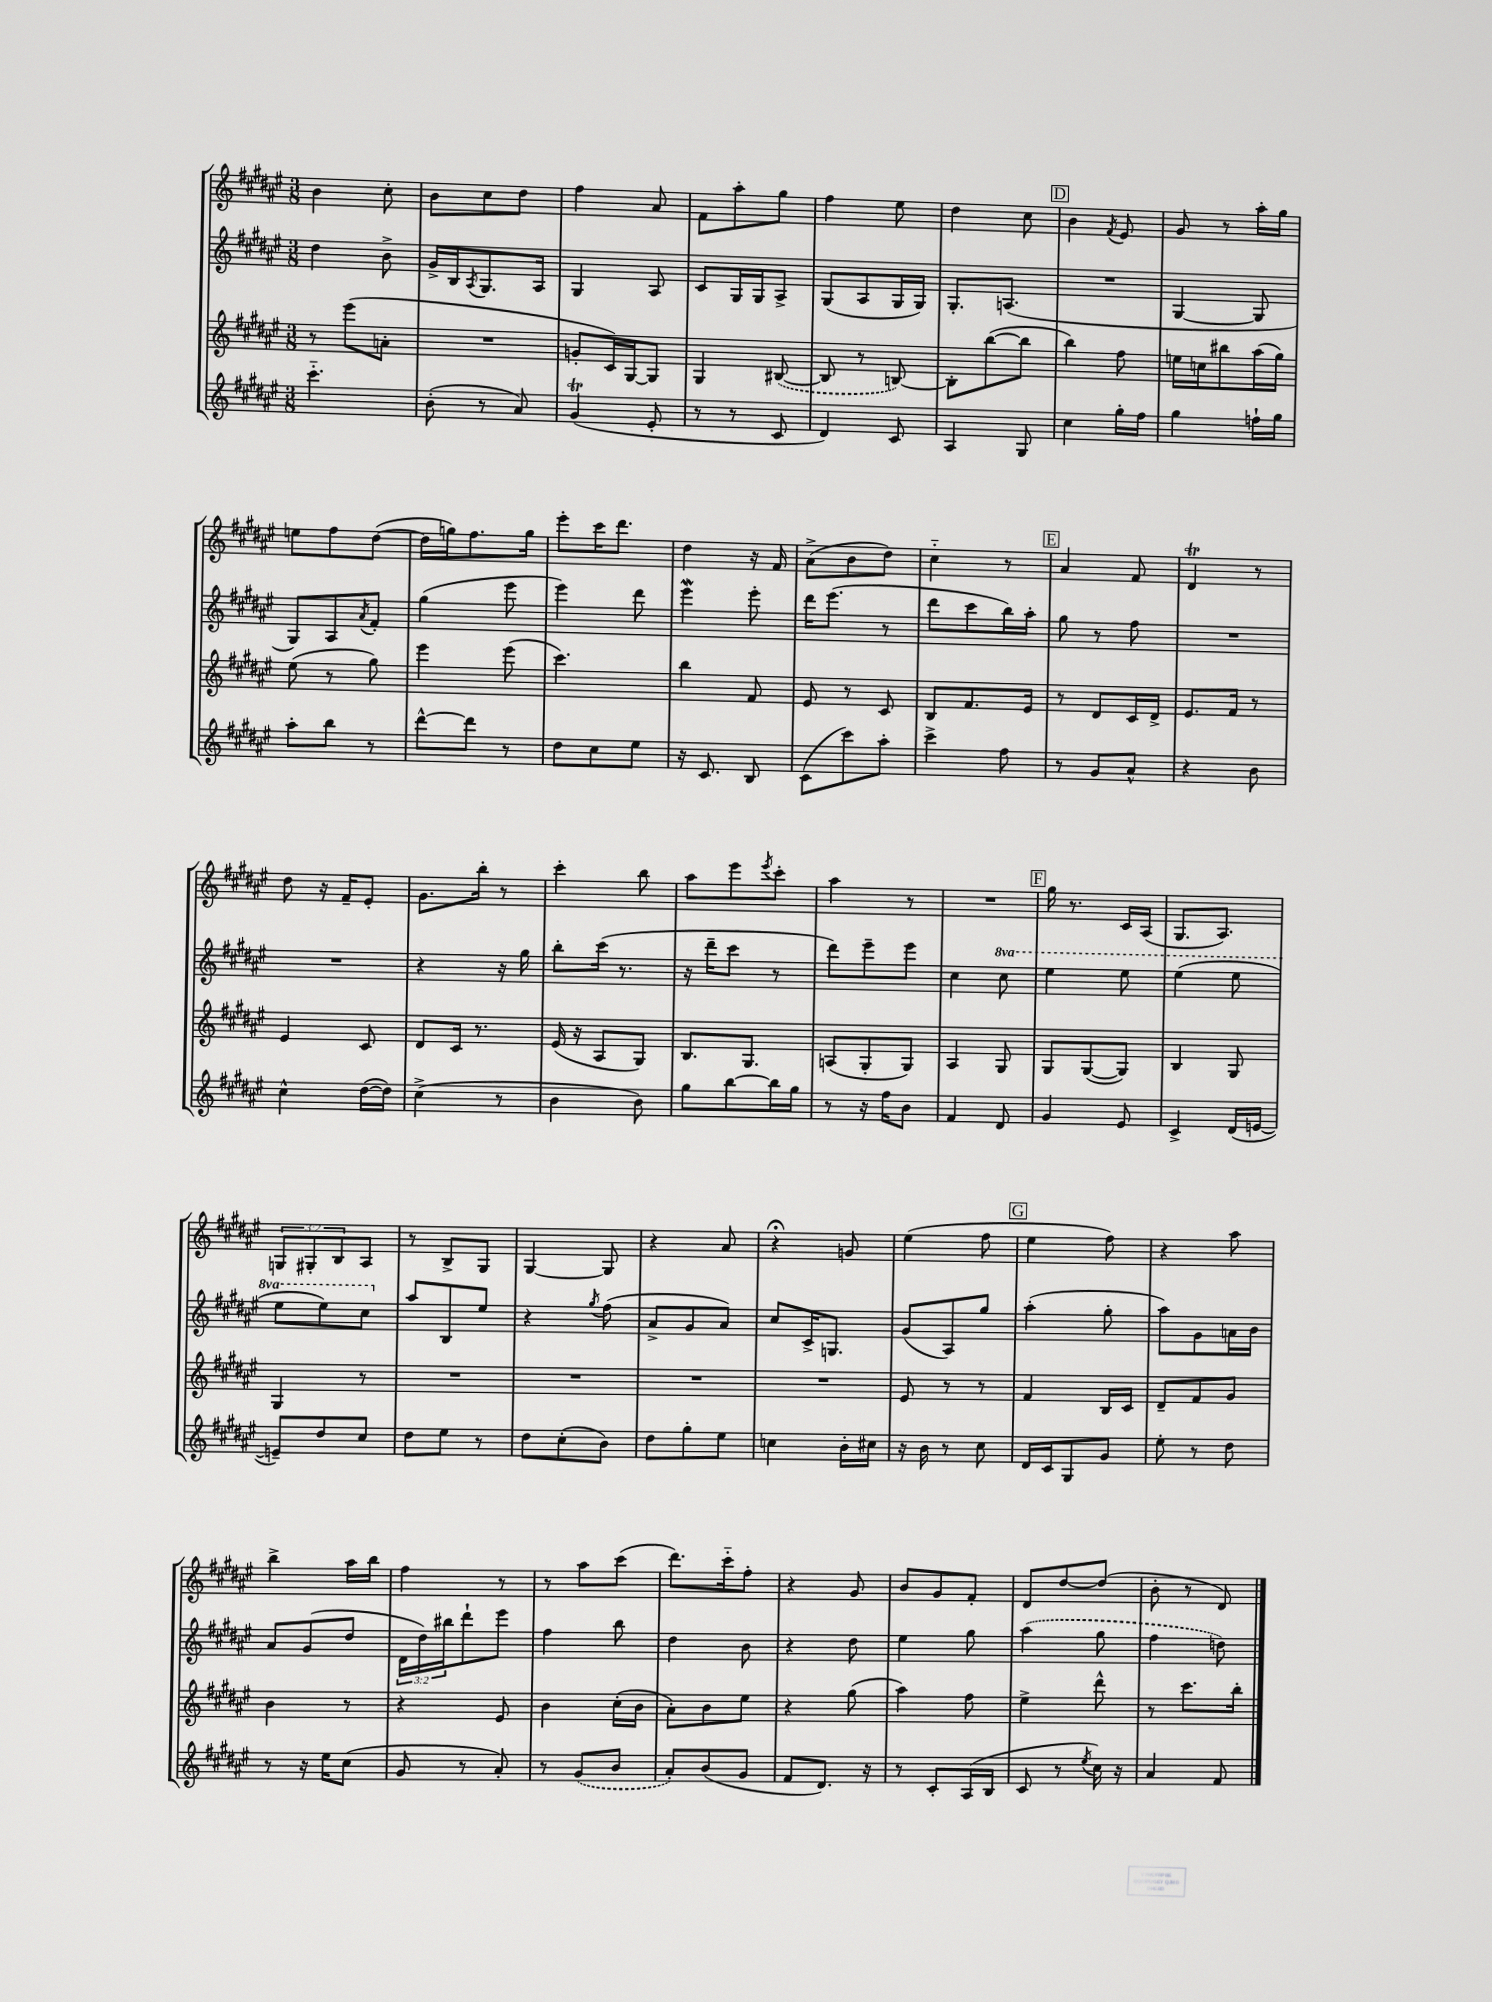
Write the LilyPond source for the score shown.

<<
\new StaffGroup <<
\new Staff = "s0" {
    \clef treble \key fis \major \numericTimeSignature \time 3/8 \override Staff.TupletNumber.text = #tuplet-number::calc-fraction-text
    b'4 cis''8-. |
    b'8 cis''8 dis''8 |
    fis''4 ais'8 |
    fis'8 ais''8-. gis''8 |
    fis''4 eis''8 |
    dis''4 cis''8 |
    \mark \markup { \box "D" } b'4 \acciaccatura { fis'8 } eis'8 |
    gis'8 r8 ais''16-. gis''16 |
    e''8 fis''8 dis''8~( |
    dis''16 g''16) fis''8. g''16 |
    eis'''8-. cis'''16 dis'''8. |
    dis''4 r16 fis'16 |
    ais'8->( b'8 dis''8) |
    cis''4-_ r8 |
    \mark \markup { \box "E" } ais'4 fis'8 |
    dis'4\trill r8 |
    dis''8 r16 fis'16-- eis'8-. |
    gis'8. b''16-. r8 |
    cis'''4-. b''8 |
    ais''8 eis'''8 \acciaccatura { eis'''8 } cis'''8-. |
    ais''4 r8 |
    R4. |
    \mark \markup { \box "F" } gis''16 r8. cis'16 ais16( |
    gis8. ais8.) |
    \tuplet 3/2 { g8 gis8-. b8 } ais8 |
    r8 b8-> gis8 |
    gis4~ gis8 |
    r4 ais'8 |
    r4\fermata g'8 |
    eis''4( fis''8 |
    \mark \markup { \box "G" } eis''4 fis''8) |
    r4 ais''8 |
    b''4-> ais''16 b''16 |
    fis''4 r8 |
    r8 ais''8 cis'''8( |
    dis'''8.) cis'''16-_ fis''8-. |
    r4 gis'8 |
    b'8 gis'8 fis'8-. |
    dis'8 dis''8~ dis''8( |
    b'8-. r8 dis'8) \bar "|." |
}
\new Staff = "s1" {
    \clef treble \key fis \major \numericTimeSignature \time 3/8 \override Staff.TupletNumber.text = #tuplet-number::calc-fraction-text \set Staff.ottavationMarkups = #ottavation-simple-ordinals
    dis''4 b'8-> |
    gis'16-> b16 \acciaccatura { ais8 } gis8. ais16 |
    gis4 ais8 |
    cis'8 gis16 gis16 ais8-> |
    gis8( ais8 gis16 gis16) |
    gis8.-. a8.( |
    \mark \markup { \box "D" } R4. |
    gis4~ gis8 |
    gis8) ais8 \acciaccatura { ais'8 } fis'8-. |
    gis''4( eis'''8 |
    eis'''4) dis'''8 |
    eis'''4\mordent eis'''8-. |
    dis'''16 eis'''8.( r8 |
    dis'''8 cis'''8 b''16) ais''16-. |
    \mark \markup { \box "E" } gis''8 r8 fis''8 |
    R4. |
    R4. |
    r4 r16 gis''16 |
    b''8-. cis'''16( r8. |
    r16 dis'''16-- cis'''8 r8 |
    dis'''8) eis'''8-- eis'''8 |
    cis''4 \ottava #1 cis'''8 |
    \mark \markup { \box "F" } eis'''4 eis'''8 |
    eis'''4( eis'''8 |
    eis'''8 eis'''8) cis'''8 \ottava #0 |
    ais''8 b8 eis''8 |
    r4 \acciaccatura { gis''8 } fis''8( |
    ais'8-> gis'8 ais'8) |
    cis''8 cis'16-> g8. |
    gis'8( ais8) gis''8 |
    \mark \markup { \box "G" } ais''4-.( gis''8-. |
    ais''8) gis'8 a'16 b'16 |
    ais'8 gis'8( dis''8 |
    \tuplet 3/2 { dis'16 dis''16) bis''16 } dis'''8-! eis'''8 |
    fis''4 b''8 |
    dis''4 b'8 |
    r4 dis''8 |
    eis''4 gis''8 |
    \once \slurDashed ais''4( gis''8 |
    fis''4 d''8) \bar "|." |
}
\new Staff = "s2" {
    \clef treble \key fis \major \numericTimeSignature \time 3/8
    r8 eis'''8( a'8-. |
    R4. |
    g'8-. cis'16) gis16~ gis8 |
    gis4 \once \slurDashed bis8~( |
    bis8 r8 b8~) |
    b8-. b''8~( b''8 |
    \mark \markup { \box "D" } b''4) fis''8 |
    e''16 c''16 bis''8 ais''16( gis''16) |
    eis''8( r8 gis''8) |
    eis'''4 eis'''8( |
    cis'''4.) |
    b''4 fis'8 |
    eis'8 r8 cis'8 |
    b8 fis'8. eis'16 |
    \mark \markup { \box "E" } r8 dis'8 cis'16 dis'16-> |
    eis'8. fis'16 r8 |
    eis'4 cis'8 |
    dis'8 cis'16 r8. |
    eis'16( r16 ais8 gis8) |
    b8. gis8. |
    a8( gis8-. gis8) |
    ais4 gis8 |
    \mark \markup { \box "F" } gis8 gis8~( gis8) |
    b4 gis8 |
    gis4 r8 |
    R4. |
    R4. |
    R4. |
    R4. |
    eis'8 r8 r8 |
    \mark \markup { \box "G" } fis'4 b16 cis'16 |
    dis'8-- fis'8 gis'8 |
    b'4 r8 |
    r4 eis'8 |
    b'4 cis''16-.( b'16 |
    ais'8-.) b'8 eis''8 |
    r4 gis''8( |
    ais''4) fis''8 |
    eis''4-> dis'''8-^ |
    r8 cis'''8. b''16-. \bar "|." |
}
\new Staff = "s3" {
    \clef treble \key fis \major \numericTimeSignature \time 3/8
    cis'''4.-_ |
    b'8-.( r8 ais'8) |
    gis'4\trill( eis'8-. |
    r8 r8 cis'8 |
    dis'4) cis'8 |
    ais4 gis8 |
    \mark \markup { \box "D" } cis''4 gis''16-. fis''16 |
    gis''4 f''16-! gis''16 |
    ais''8-. b''8 r8 |
    dis'''8~-^ dis'''8 r8 |
    dis''8 cis''8 eis''8 |
    r16 cis'8. b8 |
    cis'8( cis'''8) ais''8-. |
    cis'''4-> fis''8 |
    \mark \markup { \box "E" } r8 gis'8 ais'8-^ |
    r4 b'8 |
    cis''4-^ dis''16~( dis''16) |
    cis''4->( r8 |
    b'4 b'8) |
    gis''8 b''8~ b''16 gis''16 |
    r8 r16 fis''16 b'8 |
    fis'4 dis'8 |
    \mark \markup { \box "F" } gis'4 eis'8 |
    cis'4-> dis'16( e'16~ |
    e'8--) dis''8 cis''8 |
    dis''8 eis''8 r8 |
    dis''8 cis''8-.( b'8) |
    dis''8 gis''8-. eis''8 |
    c''4 b'16-. cis''16 |
    r16 b'16 r8 cis''8 |
    \mark \markup { \box "G" } dis'16 cis'16 gis8 gis'8 |
    eis''8-. r8 dis''8 |
    r8 r16 eis''16 cis''8( |
    gis'8 r8 ais'8-.) |
    r8 \once \slurDashed gis'8( b'8 |
    ais'8-.) b'8( gis'8 |
    fis'8 dis'8.) r16 |
    r8 cis'8-. ais16( b16 |
    cis'8 r8 \acciaccatura { eis''8 } cis''16) r16 |
    ais'4 fis'8 \bar "|." |
}
>>
>>
\layout { \context { \Score \remove "Bar_number_engraver" } }
